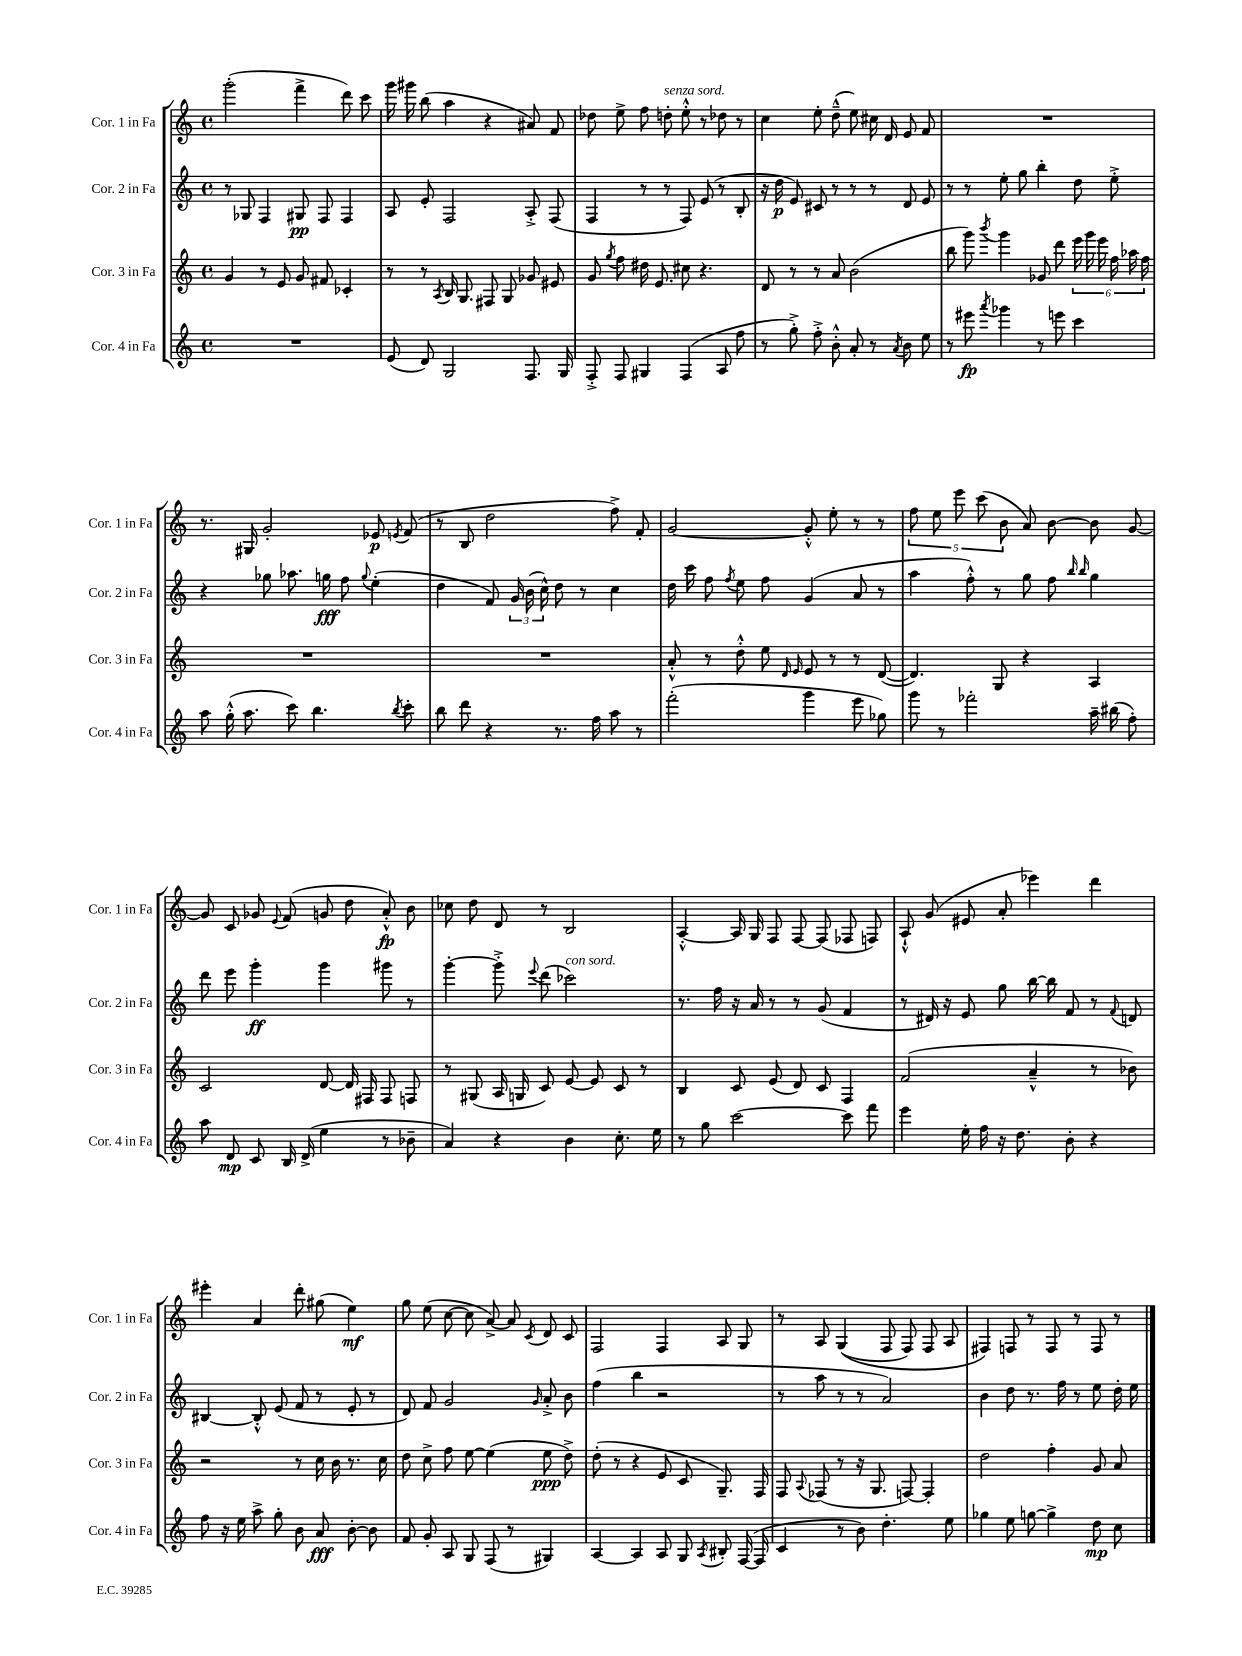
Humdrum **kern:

**kern	**kern	**kern	**kern
*staff4	*staff3	*staff2	*staff1
*clefG2	*clefG2	*clefG2	*clefG2
*k[]	*k[]	*k[]	*k[]
*M4/4	*M4/4	*M4/4	*M4/4
*met(c)	*met(c)	*met(c)	*met(c)
1r	4g/	8r	(2ggg'\
.	.	8G-/	.
.	8r	4F/	.
.	8e/	.	.
.	8g/	8G#/	4fff^\
.	8f#/	8F/	.
.	4c-'/	4F/	8ddd\)
.	.	.	8ccc\
=	=	=	=
(8e/	8r	8A/	16ggg\
.	.	.	16ggg#\
8d/)	8r	8e'/	(8bb\
.	8qA/	.	.
2G/	16B/	2F/	4aa\
.	8.G/	.	.
.	8F#/	.	4r
.	8G/	.	.
8.F/	8g-/	8A'^/	8a#/)
.	8e#/	(8F/	8f/
16G/	.	.	.
=	=	=	=
8F'^/	8g/	4F/	8dd-\
.	8qgg/	.	.
8F/	8ff\	.	8ee^\
4G#/	16dd#\	8r	8ff\
.	8.e/	.	.
.	.	8r	8dd'\
(4F/	8cc#\	8F/)	8ee'^^\
.	4.r	(8e/	8r
8A/	.	8r	8dd-\
8ff\	.	8B'/	8r
=	=	=	=
8r	8d/	16r	4cc\
.	.	16dd\	.
8gg'^\)	8r	8e/)	.
8ff'^\	8r	8c#/	8ee'\
8b'^^\	8a/	8r	(8dd~^^\
8a'/	(2b\	8r	8ee\)
8r	.	8r	16cc#\
.	.	.	16d/
8qa/	.	.	.
8b\	.	8d/	8e/
8ee\	.	8e/	8f/
=	=	=	=
8r	8bb\	8r	1r
8eee#\	8ggg\)	8r	.
8qaaa/	8qbbb/	.	.
4ggg-\	4ggg\	8ee'\	.
.	.	8gg\	.
8r	8g-/	4bb'\	.
8eee\	8ddd\	.	.
4ccc\	24eee\	8dd\	.
.	24ggg\	.	.
.	24eee\	.	.
.	24ff\	8ee'^\	.
.	24aa-\	.	.
.	24ff\	.	.
=	=	=	=
8aa\	1r	4r	8.r
(16gg'^^\	.	.	.
8.aa\	.	.	16G#/
.	.	8gg-\	2g'/
8ccc\)	.	8.aa-\	.
4.bb\	.	.	.
.	.	16gg\	.
.	.	8ff\	.
.	.	8qqgg/	.
.	.	(4ee'\	8e-/
8qbb/	.	.	8qe/
8ccc'\	.	.	(8f/
=	=	=	=
8bb\	1r	4dd\	8r
8ddd\	.	.	8B/
4r	.	8f/)	2dd\
.	.	24g/	.
.	.	(24b\	.
.	.	24cc^^\)	.
8.r	.	8dd\	.
.	.	8r	.
16ff\	.	.	.
8aa\	.	4cc\	8ff^\)
8r	.	.	8f'/
=	=	=	=
(2fff'\	8a'^^/	16dd\	[2g/
.	.	16ccc\	.
.	8r	8ff\	.
.	.	8qff/	.
.	8dd'^^\	8ee\	.
.	8ee\	8ff\	.
.	16qqd/	.	.
.	16qqe/	.	.
4ggg\	8e/	(4g/	8g'^^/]
.	8r	.	8ee'\
8eee\	8r	8a/	8r
8gg-\)	([8d/	8r	8r
=	=	=	=
8ggg\	4.d/])	4aa\	10ff\
.	.	.	10ee\
8r	.	.	.
.	.	.	10eee\
2fff-'\	.	8ff'^^\)	.
.	.	.	(10ccc\
.	8G/	8r	.
.	.	.	10b\
.	4r	8gg\	8a/)
.	.	8ff\	[8b\
.	.	16qqbb/	.
.	.	16qqbb/	.
16aa~\	4A/	4gg\	8b\]
(16bb#\	.	.	.
8ff'\)	.	.	[8g/
=	=	=	=
8aa\	2c/	8ddd\	8g/]
8d/	.	8eee\	8c/
8c/	.	4ggg'\	8g-/
.	.	.	8qqe/
16B/	.	.	(8f/
(16d^/	.	.	.
4ee\	[8d/	4ggg\	8g/
.	16d/]	.	8dd\
.	16F#/	.	.
8r	8F#/	8ggg#\	8a'^^/)
8b-~\	8F/	8r	8b\
=	=	=	=
4a/)	8r	[4ggg'\	8cc-\
.	(8G#/	.	8dd\
4r	16A/	8ggg'^\]	8d/
.	16G/	.	.
.	.	8qqeee/	.
.	8c/)	(8ddd\	8r
4b\	[8e/	2ccc-\)	2B/
.	8e/]	.	.
8.cc'\	8c/	.	.
.	8r	.	.
16ee\	.	.	.
=	=	=	=
8r	4B/	8.r	[4A'^^/
8gg\	.	.	.
.	.	16ff\	.
[2ccc\	8c/	16r	16A/]
.	.	16a/	16G/
.	(8e/	8r	8F/
.	8d/)	8r	[8F/
.	8c/	(8g/	(8F/]
8ccc\]	4F/	4f/	8F-/
8fff\	.	.	8F/)
=	=	=	=
4eee\	(2f/	8r	8A`^^/
.	.	16d#/)	(8g/
.	.	16r	.
16ee'\	.	8e/	8e#/
16ff\	.	.	.
16r	.	8gg\	8a'/
8.dd\	.	.	.
.	4a~^^/	[16bb\	4eee-\)
.	.	16bb\]	.
8b'\	.	8f/	.
4r	8r	8r	4ddd\
.	.	8qqf/	.
.	8b-\)	8d/	.
=	=	=	=
8ff\	2r	[4B#/	4eee#'\
16r	.	.	.
16ee\	.	.	.
8aa^\	.	8B#'^^/]	4a/
8gg'\	.	(8e/	.
8b\	8r	8f/	8ddd'\
8a/	16cc\	8r	(8gg#\
.	16b\	.	.
[8b'\	8.r	8e'/	4ee\)
8b\]	.	8r	.
.	16cc\	.	.
=	=	=	=
8f/	8dd\	8d/)	8gg\
8g'/	8cc^\	8f/	(8ee\
8A/	8ff\	2g/	[8cc\
8G/	[8ee\	.	8cc\]
(8F/	(4ee\]	.	[8a^/)
8r	.	.	8a/]
.	.	16qqg/	8qc/
4G#/)	8ee\	8a'^/	8d/
.	8dd^\)	8b\	8c/
=	=	=	=
[4A/	(8dd'\	(4ff\	2F/
.	8r	.	.
4A/]	4r	4bb\	.
8A/	8e/	2r	4F/
8G/	8c/	.	.
8qA/	.	.	.
8B#'/	8.G~/)	.	8A/
([16F/	.	.	8G/
16F/]	16F/	.	.
=	=	=	=
4c/	8F/	8r	8r
.	8qqA/	.	.
.	(8F-/	8aa\	8A/
8r	8r	8r	&((4G/
8b\)	16r	8r	.
.	8.G/	.	.
4.dd'\	.	2a/)	8F/
.	[8F/)	.	8F/)
.	4F'/]	.	8F/
8ee\	.	.	8A/
=	=	=	=
4gg-\	2dd\	4b\	4F#/&)
8ee\	.	8dd\	8F/
[8gg\	.	8.r	8r
4gg^\]	4ff'\	.	8F/
.	.	16ff\	.
.	.	8r	8r
8dd\	8g/	8ee\	8F/
8cc\	8a/	16dd'\	8r
.	.	16ee\	.
==	==	==	==
*-	*-	*-	*-
